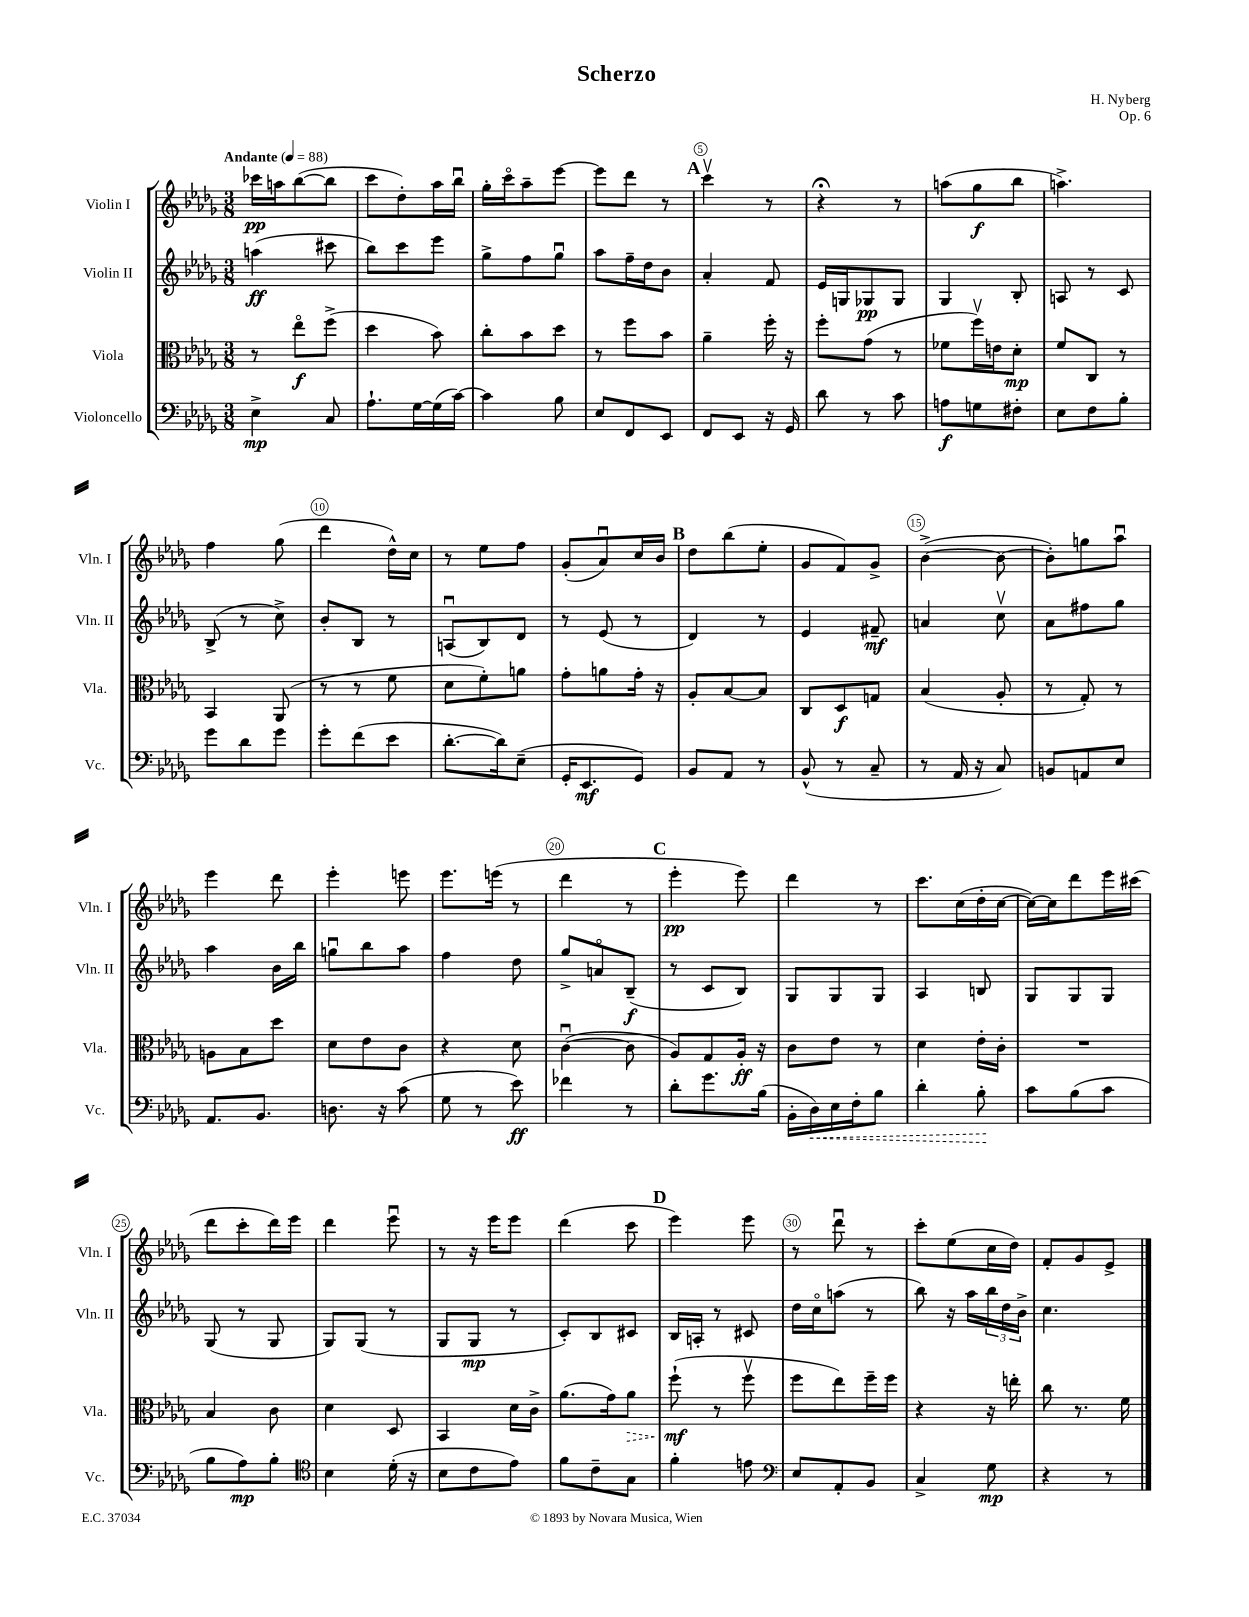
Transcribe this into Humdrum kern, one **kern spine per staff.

**kern	**kern	**kern	**kern
*staff4	*staff3	*staff2	*staff1
*clefF4	*clefC3	*clefG2	*clefG2
*k[b-e-a-d-g-]	*k[b-e-a-d-g-]	*k[b-e-a-d-g-]	*k[b-e-a-d-g-]
*M3/8	*M3/8	*M3/8	*M3/8
*MM88	*MM88	*MM88	*MM88
4E-^	8r	(4aa	16ccc-
.	.	.	16aa
.	8ee-o	.	([8bb-
8C	(8ff^	8ccc#	8bb-]
=	=	=	=
8.A-`	4dd-	8bb-)	8ccc
.	.	8ccc	8dd-')
[16G-	.	.	.
(16G-]	8b-)	8eee-	16aa-
[16c)	.	.	16bb-u
=	=	=	=
4c]	8cc'	8gg-^	16gg-'
.	.	.	16ccco
.	8b-	8ff	8aa-~
8B-	8dd-	8gg-u	[8eee-
=	=	=	=
8E-	8r	8aa-	8eee-]
8FF	8ff	16ff~	8ddd-
.	.	16dd-	.
8EE-	8b-	8b-	8r
=	=	=	=
8FF	4a-~	4a-'	4cccv
8EE-	.	.	.
16r	16ff'	8f	8r
16GG-	16r	.	.
=	=	=	=
8d-	8ff'	16e-	4r;
.	.	16G	.
8r	(8g-	8G-	.
8c	8r	8G-	8r
=	=	=	=
8A	8f-	4G-	(8aa
8G	16ffv)	.	8gg-
.	16e	.	.
8F#'	8d-'	8B-'	8bb-
=	=	=	=
8E-	8f	8A	4.aa^)
8F	8C	8r	.
8B-'	8r	8c	.
=	=	=	=
8g-	4BB-	(8B-^	4ff
8d-	.	8r	.
8g-	(8AA-	8cc^)	(8gg-
=	=	=	=
8g-'	8r	8b-'	4ddd-
(8f	8r	8B-	.
8e-	8f	8r	16dd-^^)
.	.	.	16cc
=	=	=	=
[8.d-'	8d-	(8Au	8r
.	8f')	8B-)	8ee-
16d-])	.	.	.
(8E-~	8a	8d-	8ff
=	=	=	=
16GG-'	8g-'	8r	(8g-'
8.EE-	.	.	.
.	8a	(8e-	8a-u)
8GG-)	16g-'	8r	16cc
.	16r	.	16b-
=	=	=	=
8BB-	8A-'	4d-)	8dd-
8AA-	[8B-	.	(8bb-
8r	8B-]	8r	8ee-'
=	=	=	=
(8BB-^^	8C	4e-	8g-
8r	8D-	.	8f)
8C~	8G	8f#~	8g-^
=	=	=	=
8r	(4B-	4a	([4b-^
16AA-	.	.	.
16r	.	.	.
8C)	8A-'	8ccv	8b-_
=	=	=	=
8BB	8r	8a-	8b-'])
8AA	8G-')	8ff#	8gg
8E-	8r	8gg-	8aa-u
=	=	=	=
8.AA-	8A	4aa-	4eee-
.	8B-	.	.
8.BB-	.	.	.
.	8dd-	16b-	8ddd-
.	.	16bb-	.
=	=	=	=
8.D	8d-	8ggu	4eee-'
.	8e-	8bb-	.
16r	.	.	.
(8c	8c	8aa-	8eee
=	=	=	=
8G-	4r	4ff	8.eee-
8r	.	.	.
.	.	.	(16eee
8e-)	8d-	8dd-	8r
=	=	=	=
4f-	([4cu	8gg-^	4ddd-
.	.	8ao	.
8r	8c]	(8B-~	8r
=	=	=	=
8d-'	8A-)	8r	4eee-'
8.g-	8G-	8c	.
.	16A-'	8B-)	8eee-)
(16B-	16r	.	.
=	=	=	=
16BB-'	8c	8G-	4ddd-
16D-)	.	.	.
16E-	8e-	8G-	.
16F'	.	.	.
8B-	8r	8G-	8r
=	=	=	=
4d-'	4d-	4A-	8.ccc
.	.	.	(16cc
8B-'	16e-'	8B	16dd-'
.	16c'	.	[16cc
=	=	=	=
8c	4.r	8G-	16cc_)
.	.	.	16cc]
(8B-	.	8G-	8ddd-
8c	.	8G-	16eee-
.	.	.	(16ccc#
=	=	=	=
8B-	4B-	(8G-	8ddd-
8A-)	.	8r	8ccc'
8B-'	8c	8G-	16ddd-)
.	.	.	16eee-
=	=	=	=
*clefC4	*	*	*
4B-	4d-	8G-)	4ddd-
.	.	(8G-	.
(16d-'	8D-	8r	8eee-u
16r	.	.	.
=	=	=	=
8B-	4BB-	8G-	8r
8c	.	8G-	16r
.	.	.	16eee-
8e-)	16d-	8r	8eee-
.	16c^	.	.
=	=	=	=
8f	(8.a-	8c')	(4ddd-
8c~	.	8B-	.
.	16g-)	.	.
8G-	8a-	8c#	8ccc
=	=	=	=
4f'	(8ff`	16B-	4eee-)
.	.	16A'	.
.	8r	8r	.
8e	8ffv	8c#	8eee-
=	=	=	=
*clefF4	*	*	*
8E-	8ff	16dd-	8r
.	.	16cco	.
8AA-'	8ee-)	(8aa	8ddd-u
8BB-	16ff~	8r	8r
.	16ff	.	.
=	=	=	=
4C^	4r	8bb-)	8ccc'
.	.	16r	(8ee-
.	.	16aa-	.
8G-	16r	24bb-	16cc
.	.	24dd-	.
.	16ee'	.	16dd-)
.	.	24b-^	.
=	=	=	=
4r	8cc	4.cc	8f'
.	8.r	.	8g-
8r	.	.	8e-^
.	16f	.	.
==	==	==	==
*-	*-	*-	*-
